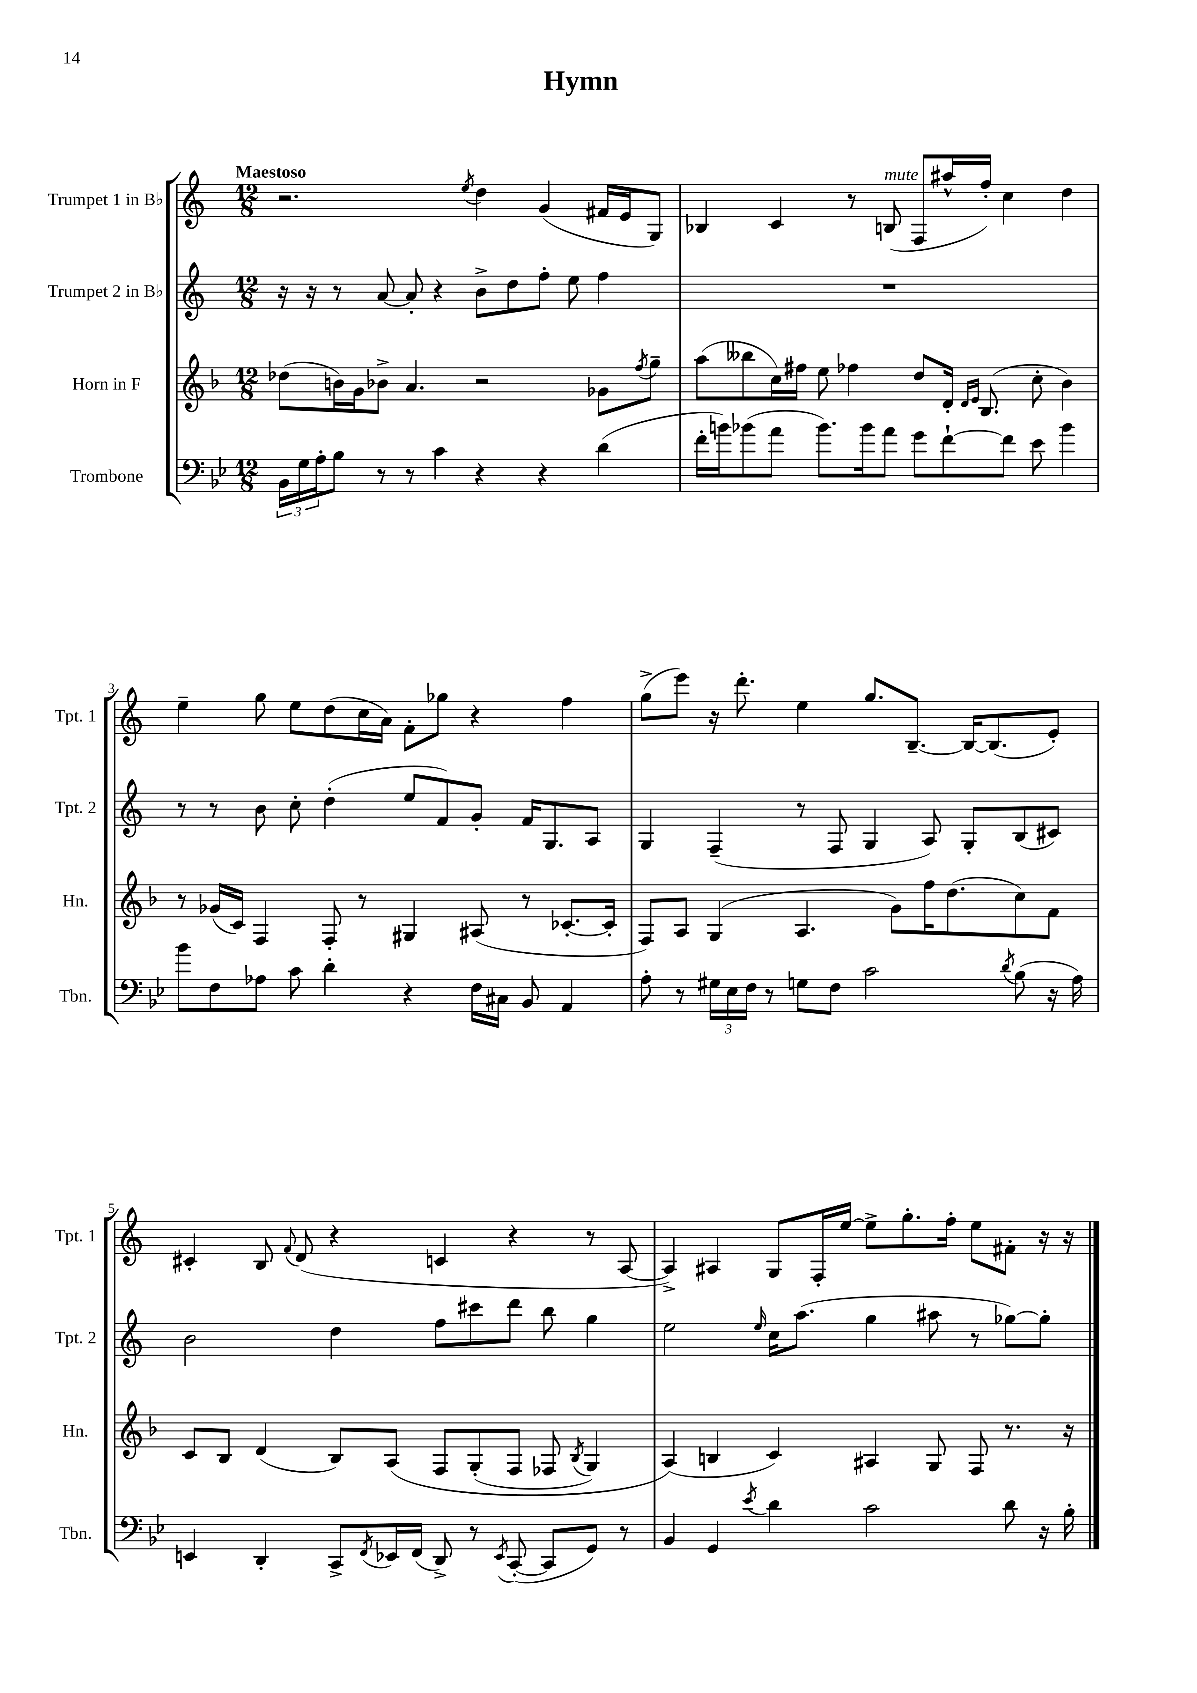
\header { title = "Hymn" }
<<
\new StaffGroup <<
\new Staff = "s0" \with { instrumentName = "Trumpet 1 in Bb" shortInstrumentName = "Tpt. 1" } {
    \clef treble \key c \major \numericTimeSignature \time 12/8 \tempo "Maestoso"
    r2. \acciaccatura { e''8 } d''4 g'4( fis'16 e'16 g8) |
    bes4 c'4 r8 b8^\markup { \italic "mute" }( f8 ais''16-^ f''16-.) c''4 d''4 |
    e''4-- g''8 e''8 d''8( c''16 a'16) f'8-. ges''8 r4 f''4 |
    g''8->( e'''8) r16 d'''8.-. e''4 g''8. b8.~-- b16~ b8.( e'8-.) |
    cis'4-. b8 \appoggiatura { f'8 } d'8( r4 c'4 r4 r8 a8~ |
    a4->) ais4 g8 f16-. e''16~ e''8-> g''8.-. f''16-. e''8 fis'8-. r16 r16 \bar "|." |
}
\new Staff = "s1" \with { instrumentName = "Trumpet 2 in Bb" shortInstrumentName = "Tpt. 2" } {
    \clef treble \key c \major \numericTimeSignature \time 12/8
    r16 r16 r8 a'8~ a'8-. r4 b'8-> d''8 f''8-. e''8 f''4 |
    R1. |
    r8 r8 b'8 c''8-. d''4-.( e''8 f'8) g'8-. f'16 g8. a8 |
    g4 f4--( r8 f8 g4 a8) g8-. b8( cis'8) |
    b'2 d''4 f''8 cis'''8 d'''8 b''8 g''4 |
    e''2 \grace { e''16 } c''16 a''8.( g''4 ais''8 r8 ges''8~) ges''8-. \bar "|." |
}
\new Staff = "s2" \with { instrumentName = "Horn in F" shortInstrumentName = "Hn." } {
    \clef treble \key f \major \numericTimeSignature \time 12/8
    des''8( b'16) g'16 bes'8-> a'4. r2 ges'8 \acciaccatura { f''8 } g''8-- |
    a''8( beses''8 c''16) fis''16 e''8 fes''4 d''8 d'16-. \grace { d'16 e'16 } bes8.( c''8-. bes'4) |
    r8 ges'16( c'16) f4 f8-. r8 gis4 ais8( r8 ces'8.~-. ces'16-. |
    f8) a8 g4( a4. g'8) f''16 d''8.( c''8) f'8 |
    c'8 bes8 d'4( bes8) a8\( f8 g8-.( f8 fes8 \acciaccatura { bes8 } g4) |
    a4(\) b4 c'4) ais4 g8 f8 r8. r16 \bar "|." |
}
\new Staff = "s3" \with { instrumentName = "Trombone" shortInstrumentName = "Tbn." } {
    \clef bass \key bes \major \numericTimeSignature \time 12/8
    \tuplet 3/2 { bes,16 g16 a16-. } bes8 r8 r8 c'4 r4 r4 d'4( |
    f'16-. b'16) bes'8( a'8 bes'8.) bes'16 a'8 g'8 f'8~-! f'8 ees'8 bes'4 |
    bes'8 f8 aes8 c'8 d'4-. r4 f16 cis16 bes,8 a,4 |
    a8-. r8 \tuplet 3/2 { gis16 ees16 f16 } r8 g8 f8 c'2 \acciaccatura { d'8 } bes8( r16 a16) |
    e,4 d,4-. c,8-> \acciaccatura { f,8 } ees,16 f,16( d,8->) r8 \acciaccatura { ees,8 } c,8~-.( c,8 g,8) r8 |
    bes,4 g,4 \acciaccatura { ees'8 } d'4 c'2 d'8 r16 bes16-. \bar "|." |
}
>>
>>
